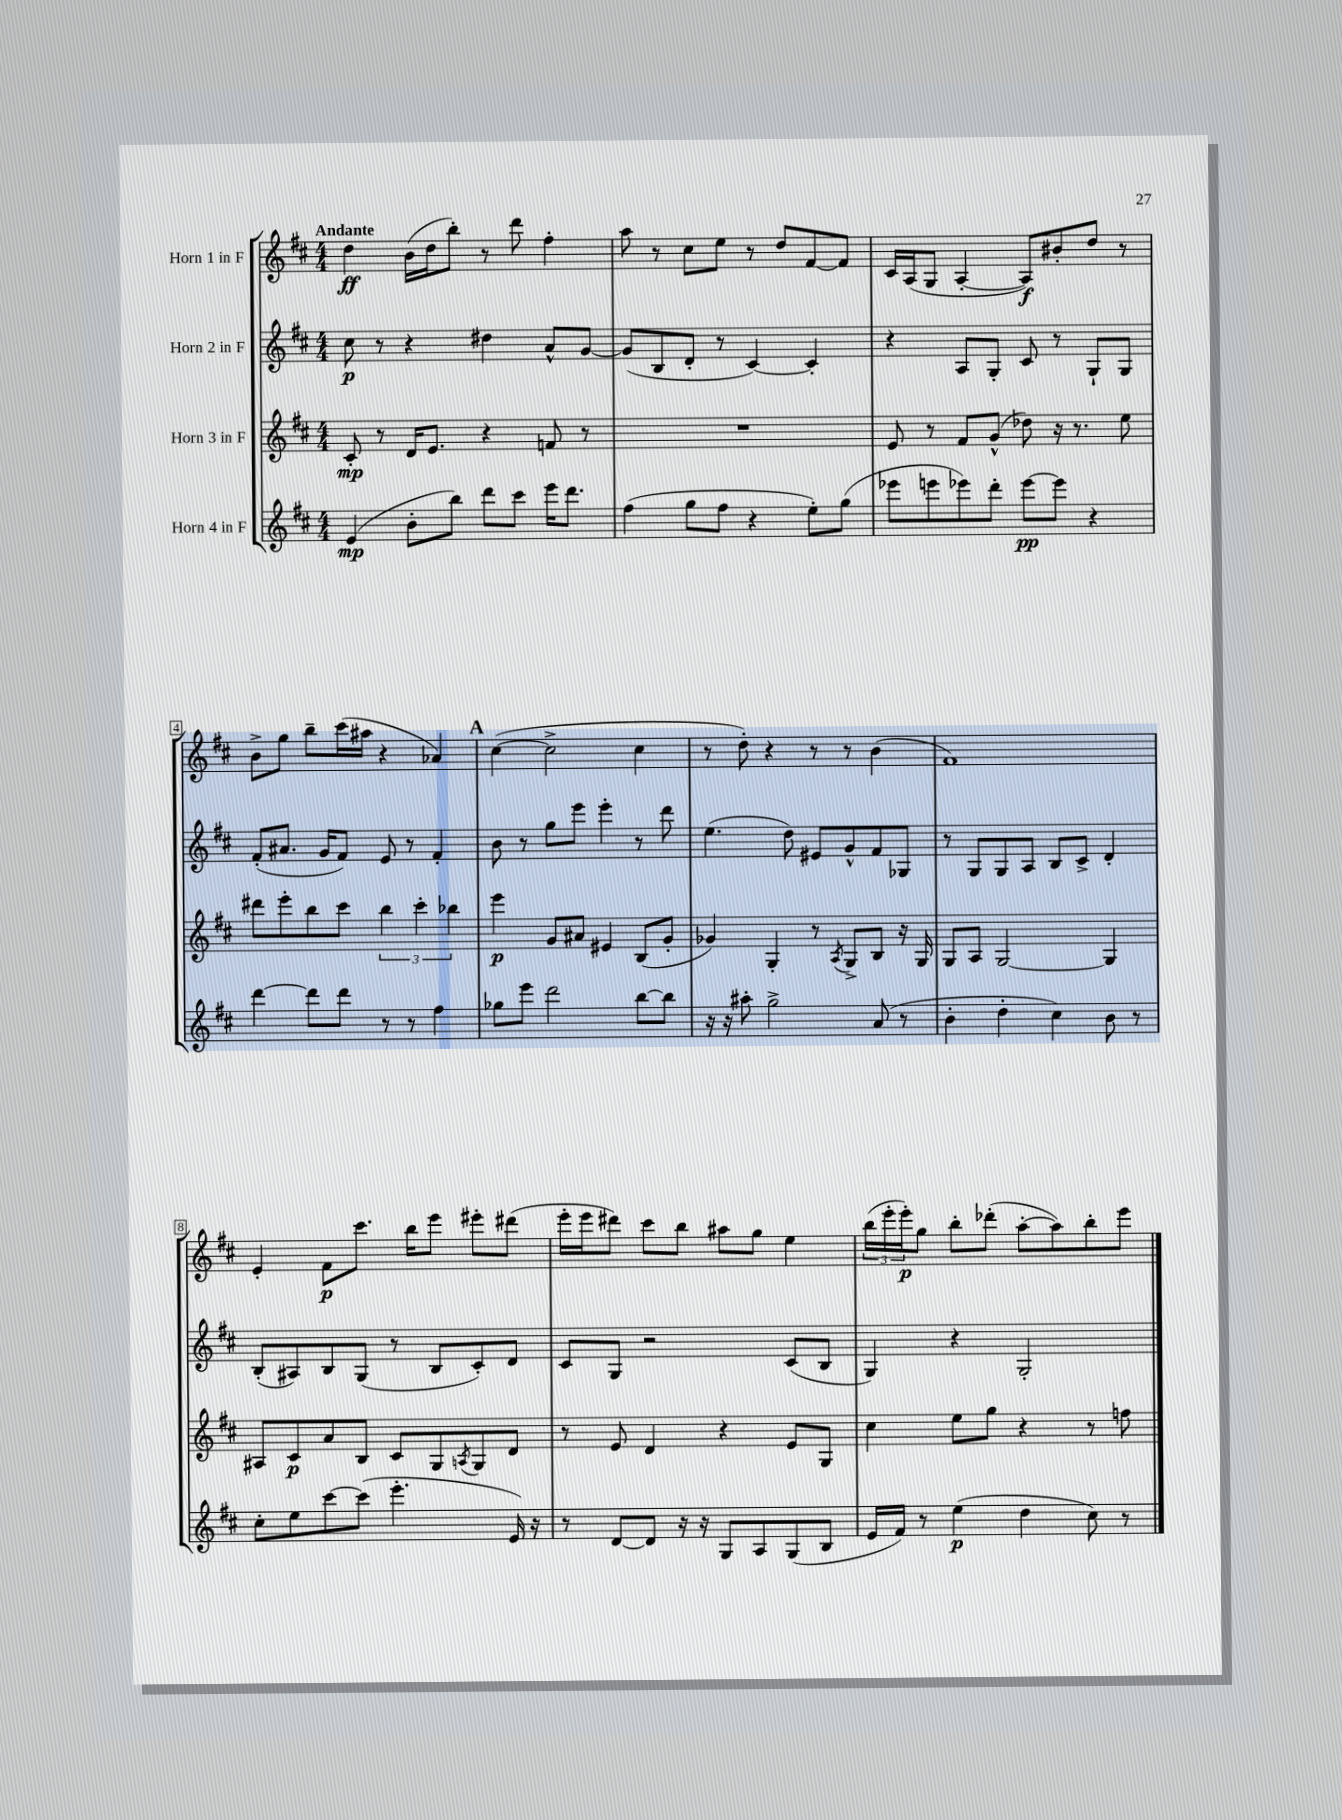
<<
\new StaffGroup <<
\new Staff = "s0" \with { instrumentName = "Horn 1 in F" } {
    \clef treble \key d \major \numericTimeSignature \time 4/4 \tempo "Andante"
    d''4\ff b'16( d''16 b''8-.) r8 d'''8 fis''4-. |
    a''8 r8 cis''8 e''8 r8 d''8 fis'8~ fis'8 |
    cis'16 a16( g8 a4~-. a8\f) bis'8-. d''8 r8 |
    b'8-> g''8 b''8-- cis'''16( ais''16 r4 aes'4) |
    \mark \markup { \bold "A" } cis''4~( cis''2-> cis''4 |
    r8 d''8-.) r4 r8 r8 b'4( |
    fis'1) |
    e'4-. fis'8\p cis'''8. b''16 e'''8 eis'''8-. dis'''8( |
    e'''16-. e'''16 dis'''8) cis'''8 b''8 ais''8 g''8 e''4 |
    \tuplet 3/2 { b''16( e'''16-. e'''16-.\p) } g''8 b''8-. des'''8-.( a''8~-. a''8) b''8-. e'''8 \bar "|." |
}
\new Staff = "s1" \with { instrumentName = "Horn 2 in F" } {
    \clef treble \key d \major \numericTimeSignature \time 4/4
    cis''8\p r8 r4 dis''4 a'8-^ g'8~ |
    g'8( b8 d'8-. r8 cis'4~) cis'4-. |
    r4 a8 g8-. cis'8 r8 g8-! g8 |
    fis'8-.( ais'8. g'16 fis'8) e'8 r8 fis'4-. |
    \mark \markup { \bold "A" } b'8 r8 g''8 e'''8 e'''4-. r8 d'''8 |
    e''4.( d''8) eis'8 g'8-^ fis'8 ges8 |
    r8 g8 g8 a8 b8 cis'8-> d'4-. |
    b8-.( ais8) b8 g8( r8 b8 cis'8-.) d'8 |
    cis'8 g8 r2 cis'8( b8 |
    g4) r4 g2-. \bar "|." |
}
\new Staff = "s2" \with { instrumentName = "Horn 3 in F" } {
    \clef treble \key d \major \numericTimeSignature \time 4/4
    cis'8-.\mp r8 d'16 e'8. r4 f'8 r8 |
    R1 |
    e'8 r8 fis'8 g'8-^( des''8) r16 r8. e''8 |
    dis'''8 e'''8-. b''8 cis'''8 \tuplet 3/2 { b''4 cis'''4-. bes''4 } |
    \mark \markup { \bold "A" } e'''4\p g'8 ais'8 eis'4 b8( g'8-. |
    ges'4) g4-. r8 \acciaccatura { a8 } g8-> b8 r16 g16 |
    g8 a8 g2~ g4 |
    ais8 cis'8\p a'8 b8 cis'8 g8 \acciaccatura { a8 } g8 d'8 |
    r8 e'8 d'4 r4 e'8 g8 |
    cis''4 e''8 g''8 r4 r8 f''8 \bar "|." |
}
\new Staff = "s3" \with { instrumentName = "Horn 4 in F" } {
    \clef treble \key d \major \numericTimeSignature \time 4/4
    e'4\mp( b'8-. b''8) d'''8 cis'''8 e'''16 d'''8. |
    fis''4( g''8 fis''8 r4 e''8-.) g''8( |
    ees'''8 e'''8 ees'''8) d'''8-. ees'''8~\pp ees'''8 r4 |
    d'''4~ d'''8 d'''8 r8 r8 fis''4 |
    \mark \markup { \bold "A" } ges''8 e'''8 d'''2 b''8~ b''8 |
    r16 r16 ais''8-. g''2-> a'8( r8 |
    b'4-. d''4-. cis''4) b'8 r8 |
    cis''8-. e''8 cis'''8~ cis'''8( e'''4.-. e'16) r16 |
    r8 d'8~ d'8 r16 r16 g8 a8 g8( b8 |
    e'16 fis'16) r8 e''4\p( d''4 cis''8) r8 \bar "|." |
}
>>
>>
\layout { \context { \Score \override BarNumber.stencil = #(make-stencil-boxer 0.1 0.3 ly:text-interface::print) } }
